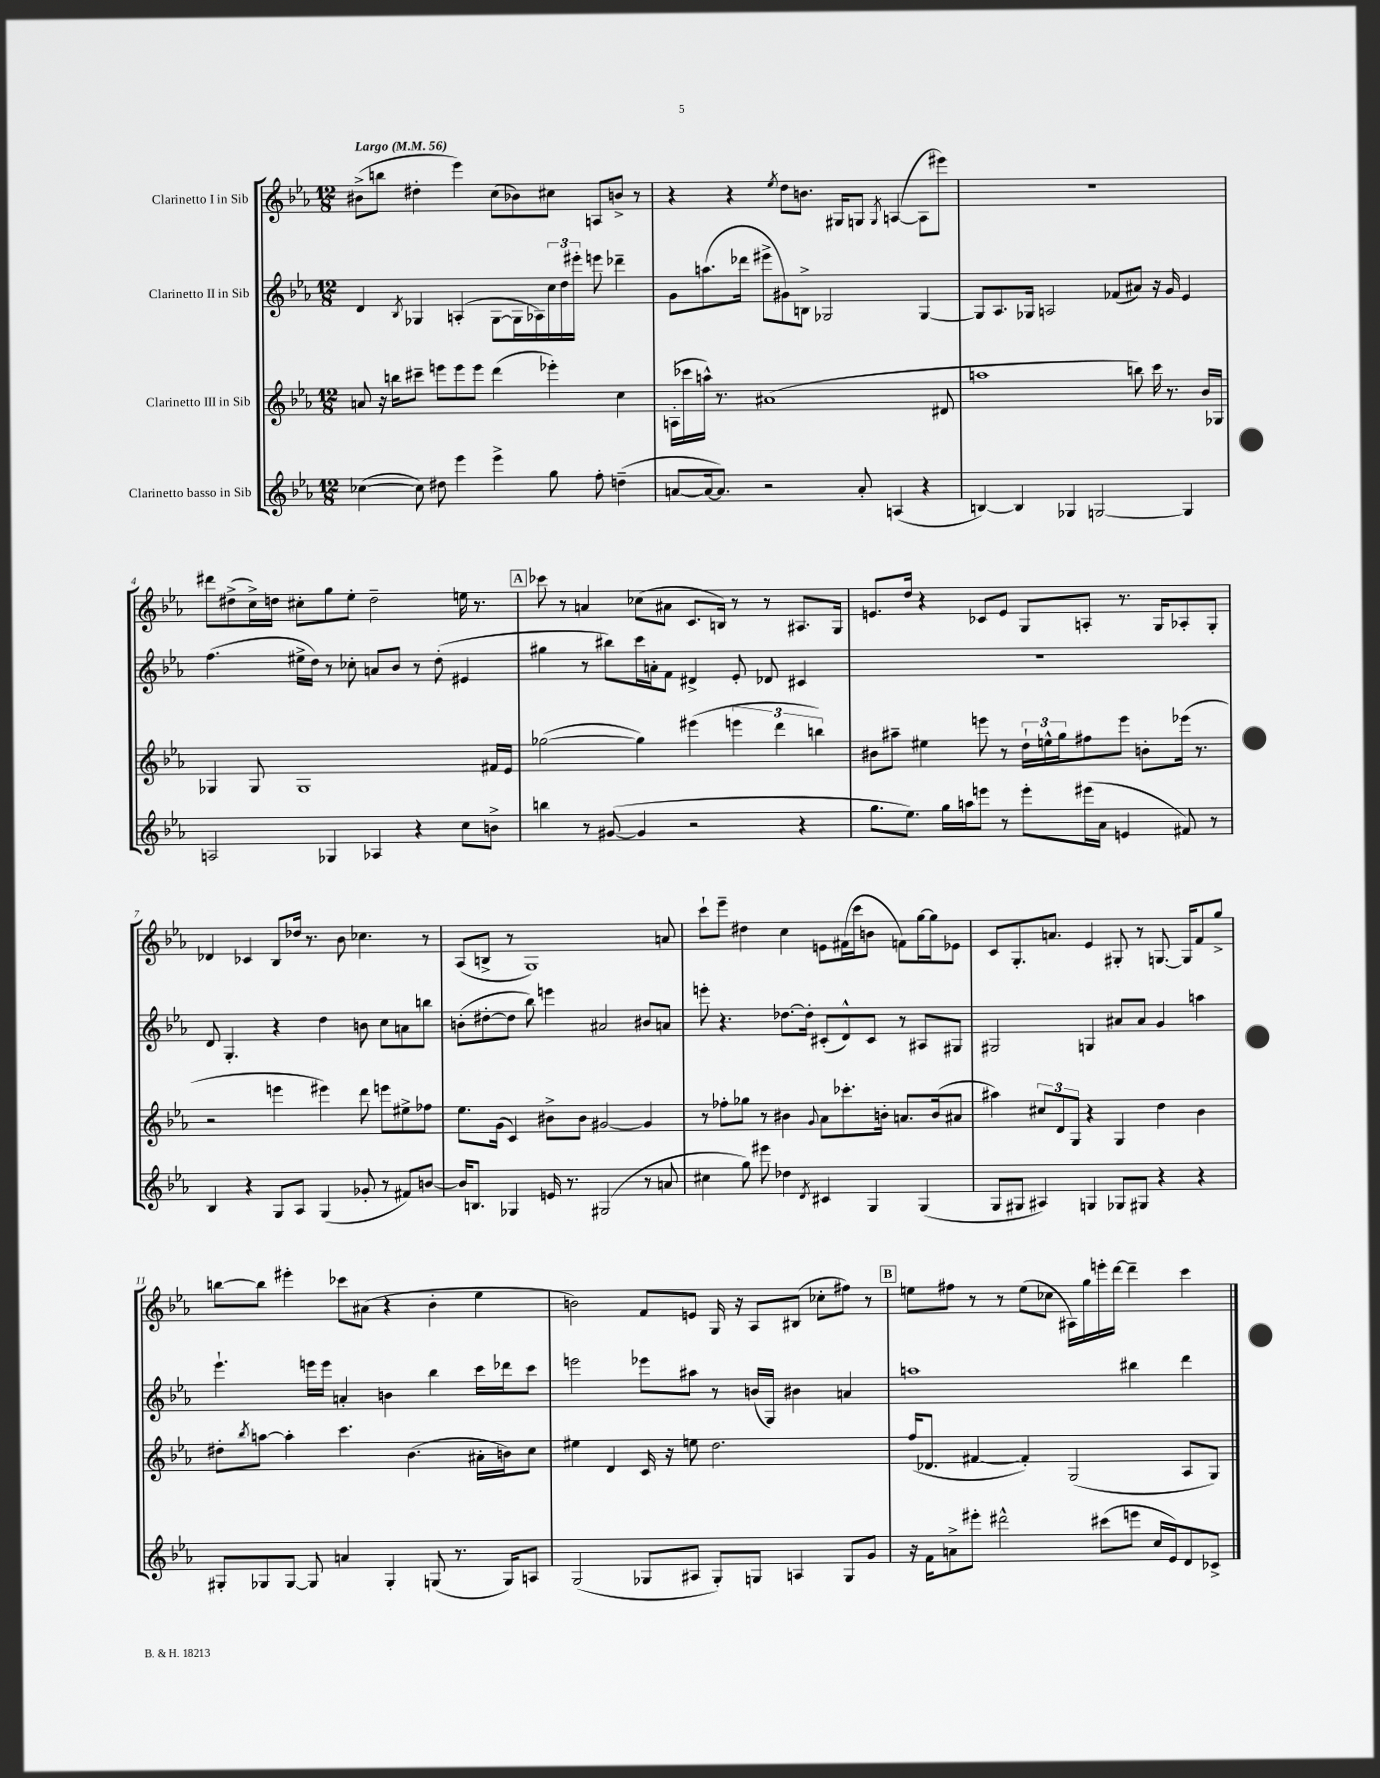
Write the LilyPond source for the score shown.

<<
\new StaffGroup <<
\new Staff = "s0" \with { instrumentName = "Clarinetto I in Sib" } {
    \clef treble \key ees \major \numericTimeSignature \time 12/8 \tempo "Largo" 4 = 56
    bis'8->( b''8 dis''4-. ees'''4) c''8( bes'8) cis''8 a8 b'8-> r8 |
    r4 r4 \acciaccatura { ees''8 } d''8 b'8. gis16 g8 \acciaccatura { g8 } a4~( a8 eis'''8) |
    R1. |
    dis'''8 dis''8->( c''16->) d''16 cis''8-. g''8 ees''8-. d''2-- e''16 r8. |
    \mark \markup { \box "A" } ces'''8 r8 a'4 ces''8( ais'8 c'8. b16) r8 r8 ais8. g16 |
    e'8. d''16 r4 ces'8 e'8 g8 a8-. r8. g16 aes8-. g8-. |
    des'4 ces'4 bes8 des''16 r8. bes'8 ces''4. r8 |
    aes8( b8-> r8 g1) a'8 |
    c'''8-! ees'''8-- dis''4 c''4 e'8 fis'16( c'''16 b'8 f'8) g''16~ g''16 ees'8 |
    c'8 g8.-. a'8. ees'4 gis8-. r8 g8.~ g16 f'8 g''8-> |
    b''8~ b''8 eis'''4-. ces'''8 ais'8( r4 bes'4-. ees''4 |
    b'2) f'8 e'8 g16 r16 aes8 bis8( ces''8-. fis''8) r8 |
    \mark \markup { \box "B" } e''8 fis''8 r8 r8 e''8( ces''8 ais16) g''16 e'''16-. d'''16~ d'''4-- c'''4 \bar "|." |
}
\new Staff = "s1" \with { instrumentName = "Clarinetto II in Sib" } {
    \clef treble \key ees \major \numericTimeSignature \time 12/8
    d'4 \acciaccatura { bes8 } ges4 a4-.( ges8~ ges16 aes16) \tuplet 3/2 { c''16 d''16 eis'''16-. } e'''8 des'''4-- |
    g'8 a''8.( des'''16 eis'''8-> gis'8) b8-> ges2 ges4~ |
    ges8 aes8. ges16 a2 fes'8( ais'8) r16 g'16 ees'4 |
    f''4.( eis''16-> d''16) r8 ces''8-. a'8 bes'8 r8 d''8-.( eis'4 |
    \mark \markup { \box "A" } gis''4 r8 bis''8) c'''16 a'16-. f'8 dis'4-> ees'8-. des'8 cis'4 |
    R1. |
    d'8 g4.-. r4 d''4 b'8 c''8 a'8 b''8 |
    b'8-.( dis''8~-. dis''8 bes''8) e'''4 ais'2 bis'8 a'8 |
    e'''8-. r4. des''8.~ des''16-. cis'8-.( d'8-^) cis'8 r8 ais8 gis8 |
    gis2 g4 ais'8 ais'8 g'4 a''4 |
    ees'''4.-! e'''16 e'''16 a'4-. b'4 bes''4 c'''16 des'''16 c'''8 |
    e'''2 ees'''8 ais''8 r8 b'16( g16) bis'4 a'4 |
    \mark \markup { \box "B" } a''1 bis''4 d'''4 \bar "|." |
}
\new Staff = "s2" \with { instrumentName = "Clarinetto III in Sib" } {
    \clef treble \key ees \major \numericTimeSignature \time 12/8
    a'8 r16 b''16 cis'''8-- e'''8 e'''8 e'''8 d'''4( ees'''4-.) c''4 |
    a16-.( ces'''16 a''16-^) r8. ais'1( dis'8 |
    a''1 b''8) c'''16 r8. bes'16 ges16 |
    ges4 ges8 ges1 fis'16 ees'16 |
    \mark \markup { \box "A" } ges''2~( ges''4) eis'''4( \tuplet 3/2 { e'''4 d'''4 b''4) } |
    bis'8 ais''8-- eis''4 e'''8 r8 \tuplet 3/2 { d''16-! e''16-^ g''16 } fis''8 e'''8 b'8-. ees'''16( r8. |
    r2 e'''4 eis'''4) d'''8 e'''8 eis''8-> fes''8 |
    ees''8. g'16( c'4) bis'8-> bis'8 gis'2~ gis'4 |
    r8 fes''8-. ges''8 r8 bis'4 \appoggiatura { g'8 } aes'8 ces'''8.-. b'16-. a'8. b'16( ais'8 |
    ais''4) \tuplet 3/2 { cis''8 d'8 g8 } r4 g4 d''4 bes'4 |
    dis''8-. \acciaccatura { bes''8 } a''8~ a''4-. c'''4. bes'4.( ais'16-. b'16) c''8 |
    eis''4 d'4 c'16 r16 e''8 d''2. |
    \mark \markup { \box "B" } f''16( des'8. fis'4~ fis'4-.) g2( aes8 g8) \bar "|." |
}
\new Staff = "s3" \with { instrumentName = "Clarinetto basso in Sib" } {
    \clef treble \key ees \major \numericTimeSignature \time 12/8
    ces''4~( ces''8) dis''8 ees'''4 ees'''4-> g''8 f''8-. d''4--( |
    a'8~ a'16~ a'8.) r2 a'8-. a4( r4 |
    b4~) b4 ges4 g2~ g4 |
    a2 ges4 aes4 r4 c''8 b'8-> |
    \mark \markup { \box "A" } b''4 r8 gis'8~( gis'4 r2 r4 |
    g''8. ees''8.) g''16 a''16 e'''8 r8 e'''8-. eis'''16( aes'16 e'4 fis'8) r8 |
    bes4 r4 g8 aes8 g4( ges'8-. r8 fis'8) b'8~ |
    b'16 b8. ges4 e'16 r8. gis2( r8 a'8 |
    cis''4 g''8) eis'''8 des''4 \acciaccatura { d'8 } cis'4 g4 g4( |
    g8 gis8 ais4) g4 ges8 gis8 r4 r4 |
    gis8-. ges8 ges8~ ges8 a'4 ges4-. g8( r8. g16) a8 |
    g2( ges8 ais8 ges8-.) g8 a4 g8 g'8 |
    \mark \markup { \box "B" } r16 f'16 a'8-> eis'''8-. dis'''2-^ cis'''8( e'''8 c''16 ees'16) d'8 ces'8-> \bar "|." |
}
>>
>>
